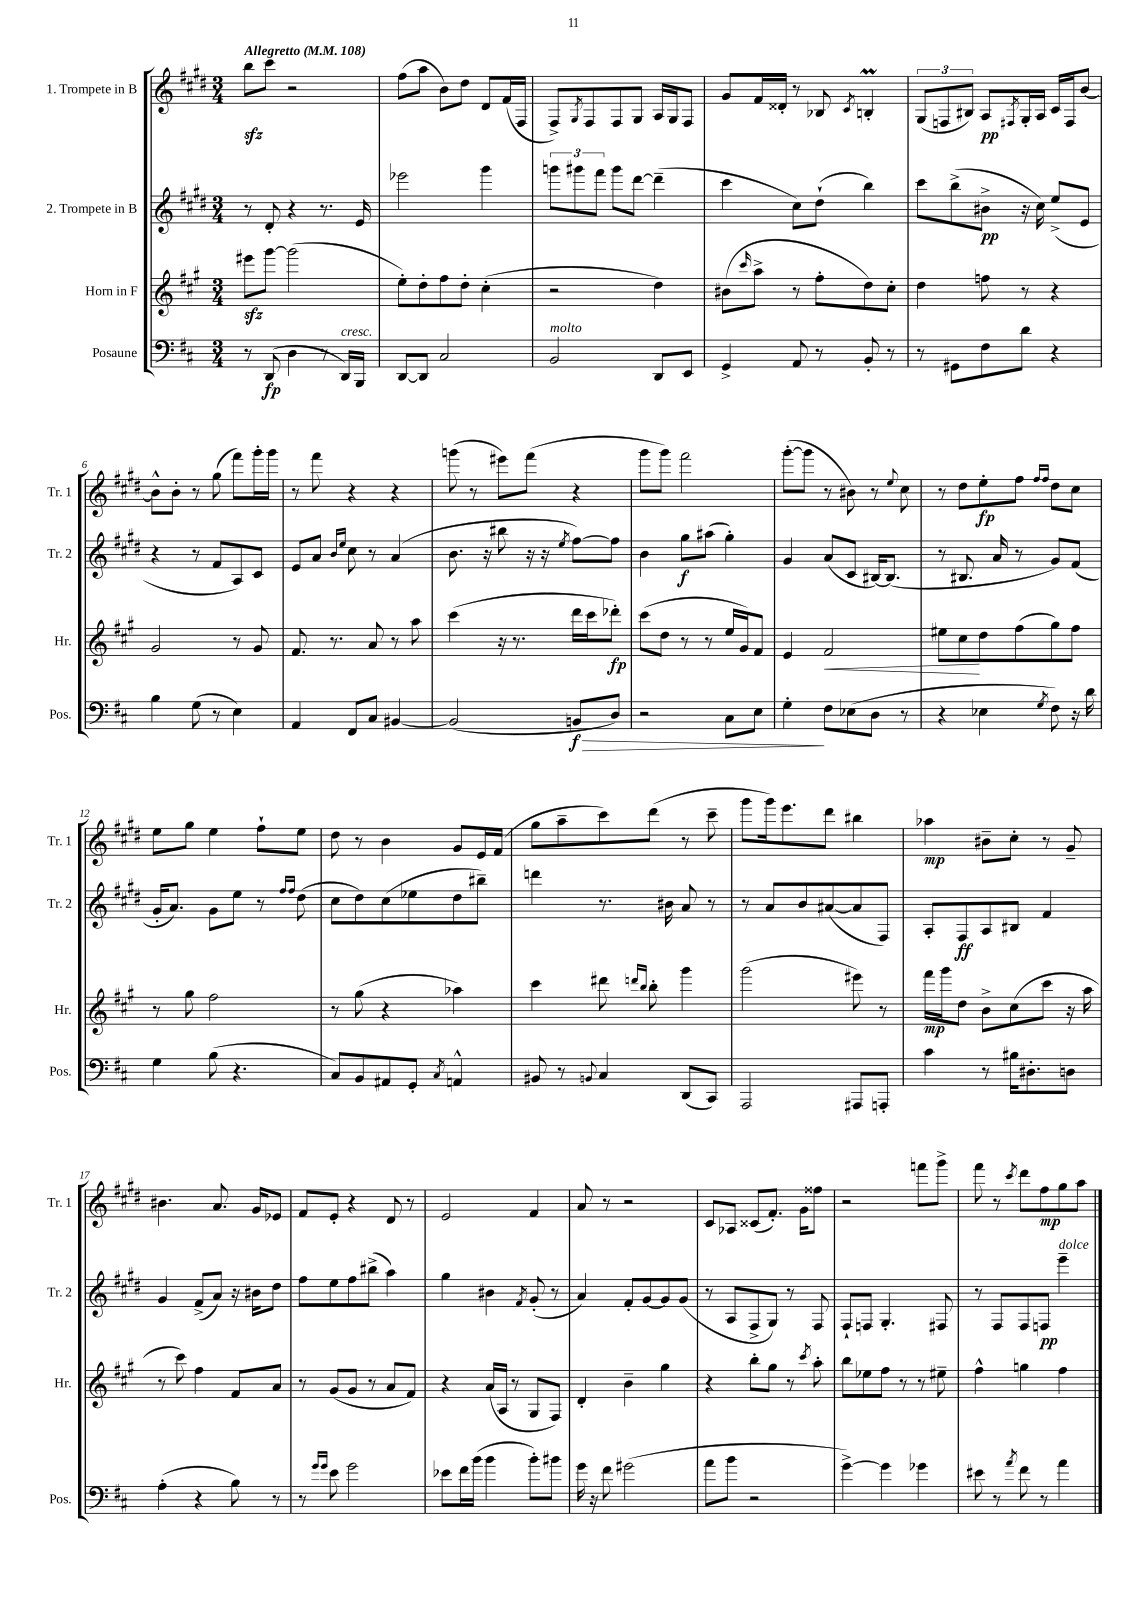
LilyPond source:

<<
\new StaffGroup <<
\new Staff = "s0" \with { instrumentName = "1. Trompete in B" shortInstrumentName = "Tr. 1" } {
    \clef treble \key e \major \numericTimeSignature \time 3/4 \tempo "Allegretto" 4 = 108
    b''8\sfz cis'''8 r2 |
    fis''8( a''8 b'8) dis''8 dis'8 fis'16( fis16 |
    fis8->) \acciaccatura { gis8 } fis8 fis8 gis8 a16 gis16 fis8 |
    gis'8 fis'16 disis'16-. r8 bes8 \acciaccatura { cis'8 } b4-.\prall |
    \tuplet 3/2 { gis8( f8 bis8) } a8\pp \acciaccatura { fis8 } gis16-. a16 cis'16 fis16 b'8~ |
    b'8-^ b'8-. r8 gis''8( fis'''8) gis'''16-. gis'''16 |
    r8 fis'''8 r4 r4 |
    g'''8( r8 eis'''8) fis'''8( r4 |
    gis'''8 gis'''8) fis'''2 |
    gis'''8~-.( gis'''8 r8 bis'8) r8 \appoggiatura { e''8 } cis''8 |
    r8 dis''8 e''8-.\fp fis''8 \grace { fis''16 fis''16 } dis''8 cis''8 |
    e''8 gis''8 e''4 fis''8-! e''8 |
    dis''8 r8 b'4 gis'8 e'16 fis'16( |
    gis''8 a''8-- cis'''8) dis'''8( r8 cis'''8-- |
    gis'''8 gis'''16) e'''8. dis'''8 bis''4 |
    aes''4\mp bis'8-- cis''8-. r8 gis'8-- |
    bis'4. a'8. gis'16 ees'8 |
    fis'8 e'8-. r4 dis'8 r8 |
    e'2 fis'4 |
    a'8 r8 r2 |
    cis'8 aes8 cisis'8( fis'8.-.) gis'16 fisis''8 |
    r2 f'''8 gis'''8-> |
    fis'''8 r8 \acciaccatura { cis'''8 } dis'''8 fis''8\mp gis''8 a''8 \bar "|." |
}
\new Staff = "s1" \with { instrumentName = "2. Trompete in B" shortInstrumentName = "Tr. 2" } {
    \clef treble \key e \major \numericTimeSignature \time 3/4
    r8 dis'8-. r4 r8. e'16 |
    ees'''2 gis'''4 |
    \tuplet 3/2 { g'''8 gis'''8 fis'''8 } gis'''8 dis'''8~ dis'''4--( |
    cis'''4 cis''8) dis''8-!( b''4) |
    cis'''8 b''8->( bis'8->\pp r16 cis''16) e''8->( e'8 |
    r4 r8 fis'8 a8) cis'8 |
    e'8 a'8 \grace { b'16 e''16 } cis''8 r8 a'4( |
    b'8. r16 bis''8 r16 r16 \acciaccatura { e''8 } fis''8~) fis''8 |
    b'4 gis''8\f ais''8( gis''4-.) |
    gis'4 a'8( cis'8 bis16~) bis8.( |
    r8 bis8. a'16 r8 gis'8) fis'8( |
    gis'16-. a'8.) gis'8 e''8 r8 \grace { fis''16 fis''16 } dis''8( |
    cis''8 dis''8) cis''8( ees''8 dis''8 bis''8--) |
    d'''4 r8. bis'16 a'8 r8 |
    r8 a'8 b'8 ais'8~( ais'8 fis8) |
    a8-. fis8\ff a8 bis8 fis'4 |
    gis'4 fis'8->( a'8) r16 bis'16 dis''8 |
    fis''8 e''8 fis''8 bis''8->( a''4) |
    gis''4 bis'4 \acciaccatura { fis'8 } gis'8-.( r8 |
    a'4) fis'8-. gis'8~ gis'8 gis'8( |
    r8 a8 fis8-> gis8) r8 fis8 |
    fis8-! f8 gis4.-. fis8 |
    r8 fis8 fis8 f8\pp e'''4--^\markup { \italic "dolce" } \bar "|." |
}
\new Staff = "s2" \with { instrumentName = "Horn in F" shortInstrumentName = "Hr." } {
    \clef treble \key a \major \numericTimeSignature \time 3/4
    eis'''8\sfz gis'''8~ gis'''2( |
    e''8-.) d''8-. fis''8 d''8-. cis''4-.( |
    r2 d''4) |
    bis'8( \grace { cis'''16 } a''8-> r8 fis''8-. d''8) cis''8-. |
    d''4 f''8 r8 r4 |
    gis'2 r8 gis'8 |
    fis'8. r8. a'8 r8 a''8 |
    cis'''4( r16 r8. d'''16 cis'''16 des'''8-.\fp) |
    cis'''8( d''8 r8 r8 e''16 gis'16) fis'8 |
    e'4 fis'2\< |
    eis''8 cis''8\! d''8 fis''8( gis''8) fis''8 |
    r8 gis''8 fis''2 |
    r8 gis''8( r4 aes''4) |
    cis'''4 dis'''8 \grace { d'''16 b''16 } b''8-. gis'''4 |
    gis'''2( eis'''8) r8 |
    fis'''16\mp gis'''16 d''8 b'8-> cis''8( cis'''8 r16 a''16 |
    r8 cis'''8) fis''4 fis'8 a'8 |
    r8 gis'8( gis'8 r8 a'8 fis'8) |
    r4 a'16( a16 r8 gis8 fis8) |
    d'4-. b'4-- gis''4 |
    r4 b''8-. gis''8 r8 \acciaccatura { cis'''8 } a''8-. |
    b''8 ees''8 fis''8 r8 r8 eis''8-- |
    fis''4-^ g''4 fis''4 \bar "|." |
}
\new Staff = "s3" \with { instrumentName = "Posaune" shortInstrumentName = "Pos." } {
    \clef bass \key d \major \numericTimeSignature \time 3/4
    r8 d,8\fp( d4 r8 d,16^\markup { \italic "cresc." }) b,,16 |
    d,8~ d,8 cis2 |
    b,2^\markup { \italic "molto" } d,8 e,8 |
    g,4-> a,8 r8 b,8-. r8 |
    r8 gis,8 fis8 d'8 r4 |
    b4 g8( r8 e4) |
    a,4 fis,8 cis8 bis,4~ |
    bis,2( b,8\f\> d8) |
    r2 cis8 e8 |
    g4-.\! fis8 ees8( d8 r8 |
    r4 ees4 \acciaccatura { g8 } fis8) r16 d'16 |
    g4 b8( r4. |
    cis8) b,8 ais,8 g,8-. \acciaccatura { cis8 } a,4-^ |
    bis,8 r8 \appoggiatura { b,8 } cis4 d,8( cis,8) |
    a,,2 ais,,8 a,,8-. |
    cis'4 r8 bis16 dis8.-. d8 |
    a4-.( r4 b8) r8 |
    r8 \grace { g'16 g'16 } e'8 g'2 |
    ees'8 fis'16 b'16( b'4 b'8-.) bis'8 |
    g'16 r16 fis'8 gis'2( |
    a'8 b'8 r2 |
    g'4~->) g'4 ges'4 |
    eis'8 r8 \acciaccatura { a'8 } fis'8 r8 a'4 \bar "|." |
}
>>
>>
